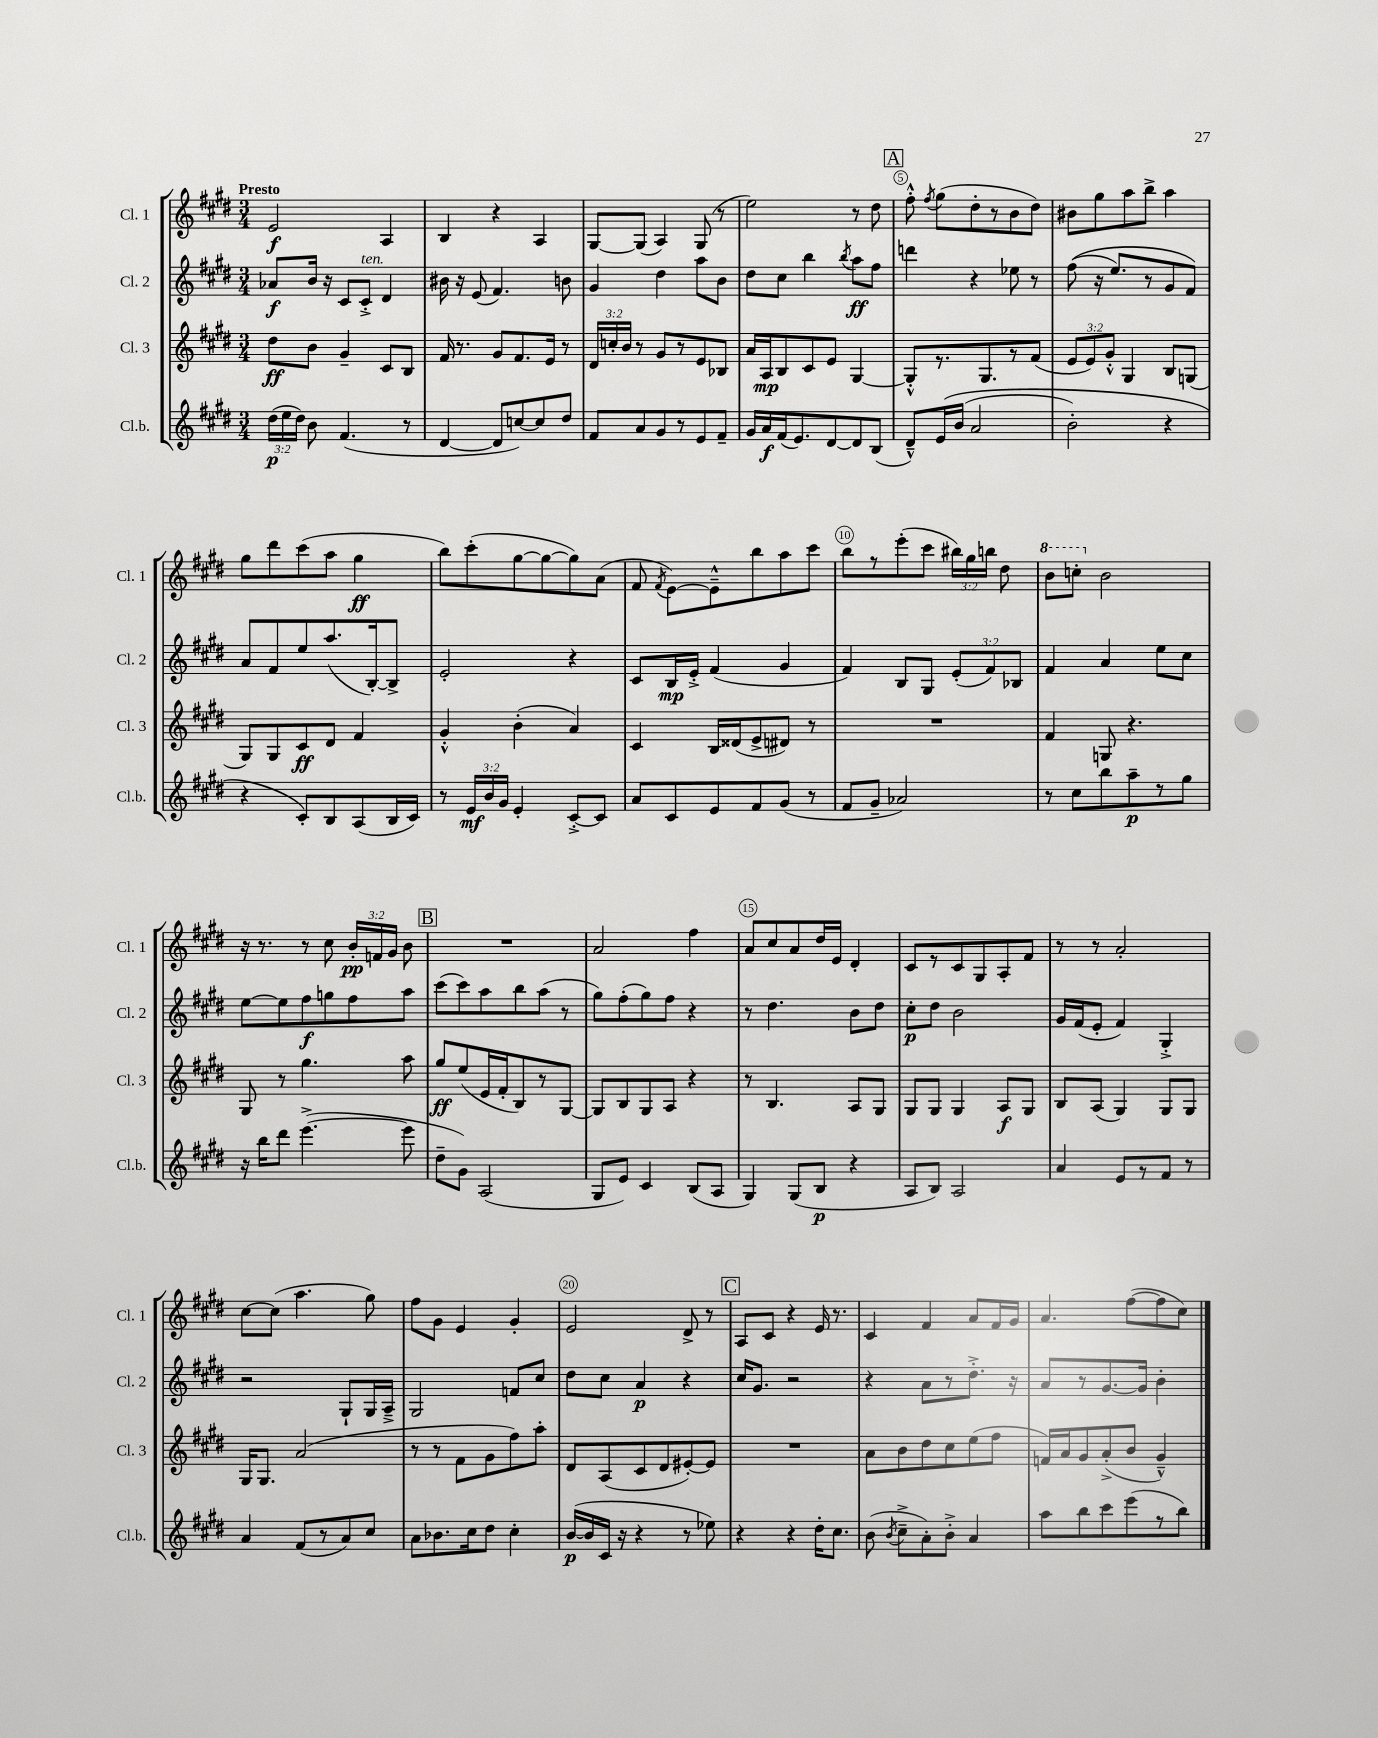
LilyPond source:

<<
\new StaffGroup <<
\new Staff = "s0" \with { instrumentName = "Cl. 1" shortInstrumentName = "Cl. 1" } {
    \clef treble \key e \major \numericTimeSignature \time 3/4 \override Staff.TupletNumber.text = #tuplet-number::calc-fraction-text \tempo "Presto"
    \autoBeamOff e'2\f a4 |
    b4 r4 a4 |
    gis8[~ gis8]( a4) gis8( r8 |
    e''2) r8 dis''8 |
    \mark \markup { \box "A" } fis''8-.-^ \acciaccatura { fis''8 } gis''8[( dis''8-. r8 b'8 dis''8]) |
    bis'8[ gis''8 a''8 b''8]-> a''4 |
    gis''8[ dis'''8 cis'''8( a''8] gis''4\ff |
    b''8[) cis'''8-.( gis''8~ gis''8~ gis''8) a'8]( |
    fis'8 \acciaccatura { fis'8 } e'8[~) e'8---^ b''8 a''8 cis'''8] |
    b''8[ r8 e'''8-.( cis'''8] \tuplet 3/2 { bis''16[) gis''16 b''16] } dis''8 |
    \ottava #1 b''8[ c'''8]-. \ottava #0 b'2 |
    r16 r8. r8 cis''8 \tuplet 3/2 { b'16[-.\pp f'16 gis'16] } b'8 |
    \mark \markup { \box "B" } R2. |
    a'2 fis''4 |
    a'8[ cis''8 a'8 dis''16 e'16] dis'4-. |
    cis'8[ r8 cis'8 gis8 a8-. fis'8] |
    r8 r8 a'2-. |
    cis''8[~ cis''8]( a''4. gis''8) |
    fis''8[ gis'8] e'4 gis'4-. |
    e'2 dis'8-> r8 |
    \mark \markup { \box "C" } a8[ cis'8] r4 e'16 r8. |
    cis'4 fis'4 a'8[ fis'16 gis'16] |
    a'4. fis''8[~( fis''8 cis''8]) \bar "|." |
}
\new Staff = "s1" \with { instrumentName = "Cl. 2" shortInstrumentName = "Cl. 2" } {
    \clef treble \key e \major \numericTimeSignature \time 3/4 \override Staff.TupletNumber.text = #tuplet-number::calc-fraction-text
    \autoBeamOff aes'8[\f b'16] r16 cis'8[ cis'8]-.->^\markup { \italic "ten." } dis'4 |
    bis'16 r16 e'8( fis'4.) b'8 |
    gis'4 dis''4 a''8[ b'8] |
    dis''8[ cis''8] b''4 \acciaccatura { b''8 } a''8[\ff fis''8] |
    \mark \markup { \box "A" } d'''4 r4 ees''8 r8 |
    fis''8(\( r16 e''8.[) r8 gis'8 fis'8]\) |
    a'8[ fis'8 e''8 a''8.( b16~-.) b8]-> |
    e'2-. r4 |
    cis'8[ b16\mp e'16]-.-> fis'4( gis'4 |
    fis'4) b8[ gis8] \tuplet 3/2 { e'8[-.( fis'8) bes8] } |
    fis'4 a'4 e''8[ cis''8] |
    e''8[~ e''8 fis''8\f g''8 fis''8 a''8] |
    \mark \markup { \box "B" } cis'''8[( cis'''8) a''8 b''8 a''8]( r8 |
    gis''8[) fis''8-.( gis''8) fis''8] r4 |
    r8 dis''4. b'8[ dis''8] |
    cis''8[-.\p dis''8] b'2 |
    gis'16[ fis'16( e'8]-. fis'4) gis4-.-> |
    r2 gis8[-! gis16 a16]---> |
    gis2 f'8[ cis''8] |
    dis''8[ cis''8] a'4\p r4 |
    \mark \markup { \box "C" } cis''16[ gis'8.] r2 |
    r4 a'8[ r8 dis''8.]-.-> r16 |
    a'8[ r8 gis'8.~ gis'16] b'4-. \bar "|." |
}
\new Staff = "s2" \with { instrumentName = "Cl. 3" shortInstrumentName = "Cl. 3" } {
    \clef treble \key e \major \numericTimeSignature \time 3/4 \override Staff.TupletNumber.text = #tuplet-number::calc-fraction-text
    \autoBeamOff dis''8[\ff b'8] gis'4-- cis'8[ b8] |
    fis'16 r8. gis'8[ fis'8. e'16] r8 |
    \tuplet 3/2 { dis'16[ c''16-. b'16] } r8 gis'8[ r8 e'8 bes8] |
    a'16[ a16\mp b8 cis'8 e'8] gis4~ |
    \mark \markup { \box "A" } gis8[-.-^ r8. gis8. r8 fis'8]( |
    \tuplet 3/2 { e'8[ e'8) gis'8]-.-^ } gis4 b8[ g8]( |
    gis8[) gis8 cis'8\ff dis'8] fis'4 |
    gis'4-.-^ b'4-.( a'4) |
    cis'4 b16[ disis'16( e'8-> dis'8]) r8 |
    R2. |
    fis'4 g8 r4. |
    gis8 r8 gis''4. a''8 |
    \mark \markup { \box "B" } gis''8[\ff e''8( e'16 fis'16-. b8) r8 gis8]~ |
    gis8[ b8 gis8 a8] r4 |
    r8 b4. a8[ gis8] |
    gis8[ gis8] gis4 a8[\f gis8] |
    b8[ a8]( gis4) gis8[ gis8] |
    gis16[ gis8.] a'2( |
    r8 r8 fis'8[ gis'8 fis''8) a''8]-. |
    dis'8[ a8( cis'8 dis'8 eis'8~-.) eis'8] |
    \mark \markup { \box "C" } R2. |
    a'8[ b'8 dis''8 cis''8 e''8( fis''8] |
    f'16[) a'16 gis'8 a'8-.->( b'8] gis'4---^) \bar "|." |
}
\new Staff = "s3" \with { instrumentName = "Cl.b." shortInstrumentName = "Cl.b." } {
    \clef treble \key e \major \numericTimeSignature \time 3/4 \override Staff.TupletNumber.text = #tuplet-number::calc-fraction-text
    \autoBeamOff \tuplet 3/2 { dis''16[\p( e''16 dis''16]) } b'8 fis'4.( r8 |
    dis'4~ dis'8[ c''8~) c''8 dis''8] |
    fis'8[ a'8 gis'8 r8 e'8 fis'8]-- |
    gis'16[ a'16\f fis'16( e'8.) dis'8~ dis'8 b8]( |
    \mark \markup { \box "A" } dis'8[---^) e'16\( b'16]( a'2 |
    b'2-.) r4 |
    r4 cis'8[-.\) b8 a8( b16 cis'16]) |
    r8 \tuplet 3/2 { e'16[\mf b'16 gis'16] } e'4-. cis'8[~-.-> cis'8] |
    a'8[ cis'8 e'8 fis'8 gis'8]( r8 |
    fis'8[ gis'8]-- aes'2) |
    r8 cis''8[ b''8 a''8--\p r8 gis''8] |
    r16 b''16[ dis'''8] e'''4.~->( e'''8 |
    \mark \markup { \box "B" } dis''8[-- gis'8]) a2( |
    gis8[ e'8]) cis'4 b8[( a8] |
    gis4) gis8[( b8]\p r4 |
    a8[ b8]) a2 |
    a'4 e'8[ r8 fis'8] r8 |
    a'4 fis'8[( r8 a'8) cis''8] |
    a'8[ bes'8. cis''16 dis''8] cis''4-. |
    b'16[~\p( b'16 cis'16] r16 r4 r8 ees''8) |
    \mark \markup { \box "C" } r4 r4 dis''16[-. cis''8.] |
    b'8( \acciaccatura { b'8 } cis''8[---> a'8-.) b'8]-.-> a'4 |
    a''8[ b''8 cis'''8 e'''8( r8 b''8]) \bar "|." |
}
>>
>>
\layout { \context { \Score \override BarNumber.break-visibility = ##(#f #t #t) barNumberVisibility = #(every-nth-bar-number-visible 5) \override BarNumber.stencil = #(make-stencil-circler 0.1 0.3 ly:text-interface::print) } }
